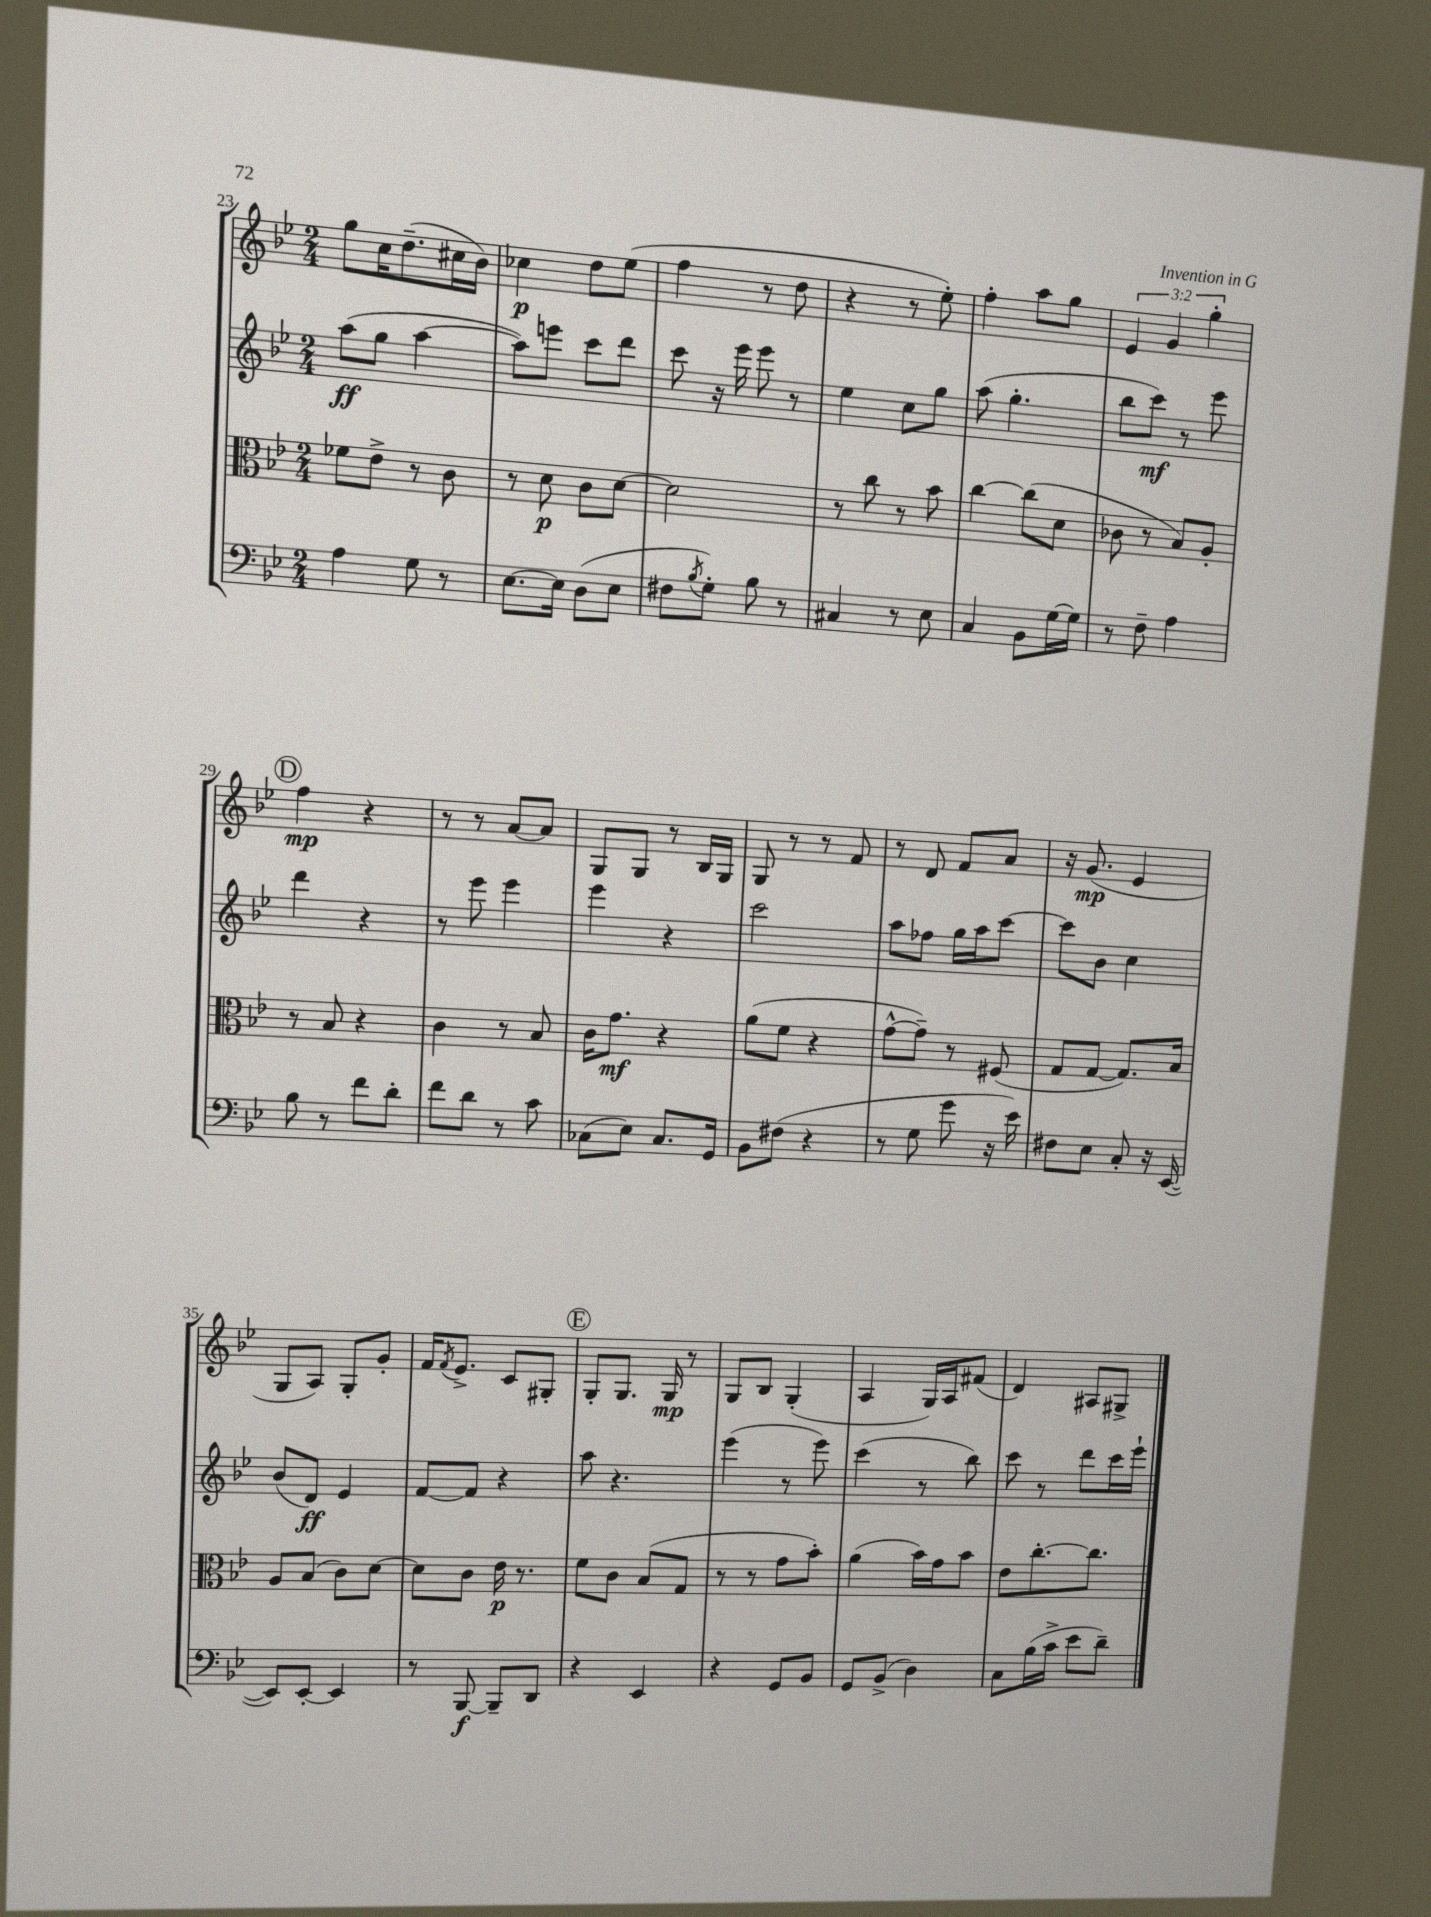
<<
\new StaffGroup <<
\new Staff = "s0" {
    \clef treble \key bes \major \numericTimeSignature \time 2/4 \override Staff.TupletNumber.text = #tuplet-number::calc-fraction-text
    g''8 c''16 d''8.--( cis''16 bes'16) |
    ces''4\p d''8 ees''8( |
    f''4 r8 d''8 |
    r4 r8 ees''8-.) |
    f''4-. a''8 g''8 |
    \tuplet 3/2 { ees'4 g'4 g''4-. } |
    \mark \markup { \circle "D" } f''4\mp r4 |
    r8 r8 a'8~ a'8 |
    g8 g8 r8 bes16 g16 |
    g8 r8 r8 f'8 |
    r8 d'8 f'8 a'8 |
    r16 g'8.\mp( ees'4 |
    g8 a8) g8-. g'8-. |
    f'16 \acciaccatura { f'8 } ees'8.-> c'8 gis8-. |
    \mark \markup { \circle "E" } g8-. g8. g16\mp r8 |
    g8 bes8 g4-.( |
    a4 g16) a16 fis'8( |
    d'4) ais8 gis8-> \bar "|." |
}
\new Staff = "s1" {
    \clef treble \key bes \major \numericTimeSignature \time 2/4
    a''8\ff( g''8 a''4~ |
    a''8) e'''8 c'''8 d'''8 |
    c'''8 r16 ees'''16 ees'''8 r8 |
    ees''4 c''8 g''8 |
    a''8( g''4.-. |
    bes''8 c'''8\mf) r8 ees'''8 |
    \mark \markup { \circle "D" } d'''4 r4 |
    r8 ees'''8 ees'''4 |
    ees'''4 r4 |
    c'''2 |
    a''8 fes''8 g''16 a''16 c'''8~ |
    c'''8 bes'8 c''4 |
    bes'8( d'8\ff) ees'4 |
    f'8~ f'8 r4 |
    \mark \markup { \circle "E" } a''8 r4. |
    ees'''4( r8 ees'''8) |
    c'''4( r8 bes''8) |
    c'''8 r8 d'''8 c'''16 ees'''16-! \bar "|." |
}
\new Staff = "s2" {
    \clef alto \key bes \major \numericTimeSignature \time 2/4
    fes'8 ees'8-> r8 c'8 |
    r8 d'8\p c'8 d'8~ |
    d'2 |
    r8 c''8 r8 bes'8 |
    c''4~ c''8( d'8 |
    ces'8 r8 bes8) a8-. |
    \mark \markup { \circle "D" } r8 bes8 r4 |
    c'4 r8 bes8 |
    c'16 g'8.\mf r4 |
    a'8( f'8 r4 |
    g'8~-^ g'8--) r8 fis8( |
    g8 g8~ g8.) bes16 |
    a8 bes8( c'8) d'8~ |
    d'8 c'8 ees'16\p r8. |
    \mark \markup { \circle "E" } f'8 c'8 bes8( g8 |
    r8 r8 g'8 bes'8-.) |
    a'4( bes'16) g'16 bes'8 |
    ees'8 c''8.~-. c''8. \bar "|." |
}
\new Staff = "s3" {
    \clef bass \key bes \major \numericTimeSignature \time 2/4
    a4 g8 r8 |
    ees8.~ ees16 d8( ees8 |
    fis8 \acciaccatura { bes8 } g8-.) bes8 r8 |
    cis4 r8 ees8 |
    c4 bes,8 g16~ g16 |
    r8 f8-- a4 |
    \mark \markup { \circle "D" } bes8 r8 f'8 d'8-. |
    f'8 d'8 r8 c'8 |
    ces8( ees8) ces8. g,16 |
    bes,8 fis8( r4 |
    r8 g8 g'8 r16 ees'16) |
    fis8 ees8 c8-. r16 ees,16~( |
    ees,8) ees,8~-. ees,4 |
    r8 bes,,8~\f bes,,8-- d,8 |
    \mark \markup { \circle "E" } r4 ees,4 |
    r4 g,8 bes,8 |
    g,8 bes,8->( d4) |
    c8 bes16( c'16-> ees'8 d'8--) \bar "|." |
}
>>
>>
\layout { \context { \Score currentBarNumber = #23 } }
